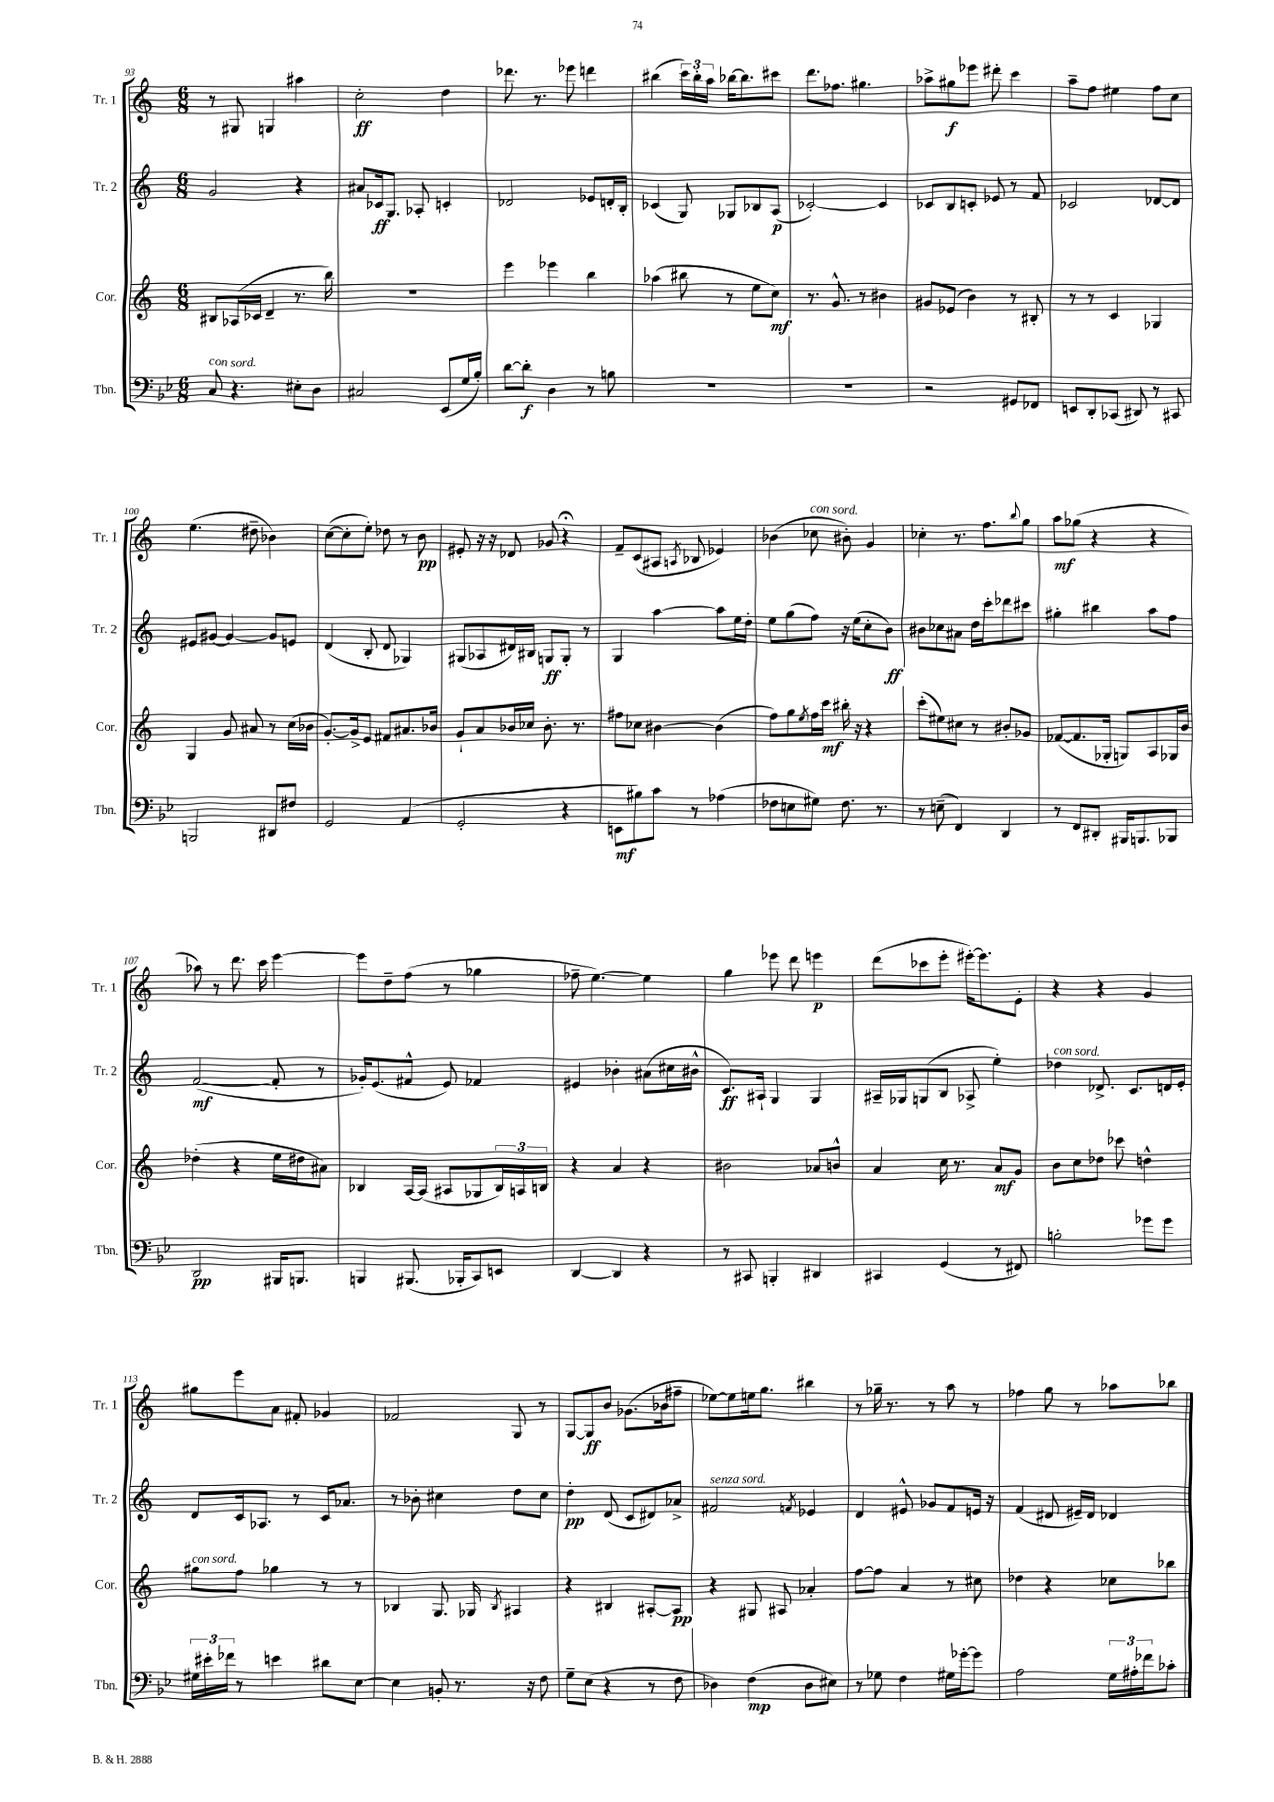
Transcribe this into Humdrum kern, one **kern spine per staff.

**kern	**kern	**kern	**kern
*staff4	*staff3	*staff2	*staff1
*clefF4	*clefG2	*clefG2	*clefG2
*k[b-e-]	*k[]	*k[]	*k[]
*M6/8	*M6/8	*M6/8	*M6/8
8C	8B#	2g	8r
4.r	(16A-	.	8G#
.	16c-	.	.
.	4d~	.	4G
8E#'	8.r	4r	4aa#
8D	.	.	.
.	16bb)	.	.
=	=	=	=
2C#	2.r	8a#	2cc'
.	.	16c-	.
.	.	8.G	.
.	.	8A-'	.
(8EE-	.	4c'	4dd
16G	.	.	.
16B-')	.	.	.
=	=	=	=
[8d	4eee	2d-	8.ddd-
8d']	.	.	.
.	.	.	8.r
4D	4eee-	.	.
.	.	.	8eee-
8r	4bb	8e-	4ddd
8B	.	16d'	.
.	.	16B'	.
=	=	=	=
2.r	(4aa-	(4c-	(4bb#
.	8bb#	8G)	24ccc)
.	.	.	24bb#'
.	.	.	24aa
.	8r	8G-	[16bb-
.	.	.	8.bb-]
.	8ee	8B-	.
.	8cc)	(8A	8ccc#
=	=	=	=
2.r	8.r	[2c-')	8.ddd
.	8.g^^	.	8.ff-
.	8r	.	4.gg#
.	4b#	4c-]	.
=	=	=	=
2r	8g#	8c-	8aa-^
.	(8e-	8B	8gg#
.	4b)	8c'	8eee-
.	.	8e-	8ddd#'
8GG#	8r	8r	4ccc
8FF-	8B#'	8f	.
=	=	=	=
8EE	8r	2c-	8aa~
8DD'	8r	.	8ff
(8CC-	4c	.	4ee#
8DD#)	.	.	.
8r	4G-	[8d-	8ff
8CC#	.	8d-]	8cc
=	=	=	=
2BBB	4G	8e#	(4.ee
.	.	[8g#	.
.	8g	4g#_	.
.	8a#	.	8dd#~
8DD#	8r	8g#]	4b-)
8F#	(16cc	8e	.
.	16b-	.	.
=	=	=	=
2GG	[8.g')	(4d	([8cc
.	.	.	8cc']
.	16g^]	.	.
.	8e	8B'	8ee')
.	8f#	8d	8dd-
(4AA	8.a#	4G-)	8r
.	.	.	8b
.	16b-	.	.
=	=	=	=
2GG'	8g`	(8G#	8e#'
.	8a	8A-	16r
.	.	.	16r
.	16b-	16d#)	8d-
.	16cc-	16B#	.
.	8.b-'	8G	8g-
4r	.	8G'	4r;
.	8.r	.	.
.	.	8r	.
=	=	=	=
8EE	8ff#	4G	8f~
8B#)	8cc-	.	(8c
8c	[4b#	[4aa	8A#
.	.	.	8qA
8r	.	.	8B-
(4A-	(4b#]	8aa]	4e-)
.	.	16ee	.
.	.	16dd'	.
=	=	=	=
8F-	8ff)	8ee	(4b-
8E	8gg	(8gg	.
.	8qee	.	.
8G#)	16ff	8ff)	8cc-
.	16ccc	.	.
8.F-	16bb#'	16r	8b#')
.	16r	(16ee	.
.	4r	8cc'	4g
8.r	.	.	.
.	.	8b)	.
=	=	=	=
8r	(8ccc'	8b#	4cc-'
(8E~	8ee#)	8cc-	.
4FF)	8cc#	8a#	8.r
.	8r	16dd	.
.	.	16ccc'	8.ff
4DD	8b#'	8ddd-	.
.	.	.	8qqbb
.	8g-	8ccc#	8gg
=	=	=	=
8r	([8f-	4gg#'	8aa
8FF	8.f-]	.	(8gg-
8DD#'	.	4bb#	4r
.	16G-'	.	.
16BBB#	8G)	.	.
8.BBB	.	.	.
.	8A	8aa	4r
8BBB-	16G-	8ff	.
.	16b	.	.
=	=	=	=
2DD	(4dd-'	([2f	8aa-)
.	.	.	8r
.	4r	.	8.ddd
.	.	.	16ccc
16BBB#	16ee	8f']	[4eee
8.BBB	16dd#	.	.
.	8a#)	8r	.
=	=	=	=
4BBB	4B-	16g-')	8eee]
.	.	(8.e	.
.	.	.	8dd~
(8.BBB#	[16A	8f#^^	(8ff
.	(16A]	.	.
.	8A#	8e)	8r
16BBB-'	.	.	.
8CC)	8G-	4f-	4gg-
8EE	24B-)	.	.
.	24A	.	.
.	24B	.	.
=	=	=	=
[4DD	4r	4e#	8ff-~
.	.	.	[4.ee)
4DD]	4a	4b-'	.
4r	4r	(8a#	4ee]
.	.	16cc#	.
.	.	16b#^^	.
=	=	=	=
8r	2b#	8.c)	4gg
8CC#	.	.	.
.	.	16A#`	.
4BBB'	.	4G	8eee-
.	.	.	8ddd
4DD#	8a-	4G	4eee
.	8b^^	.	.
=	=	=	=
4CC#	4a	16A#~	(8ddd
.	.	16G-	.
.	.	(8G	8ccc-
(4GG	16cc	8B	8eee'
.	8.r	.	.
.	.	8A-^	[16eee#')
.	.	.	8.eee#]
8r	8a	4ee')	.
8FF#)	8g	.	8e'
=	=	=	=
2B'	8b	4dd-	4r
.	8cc	.	.
.	8dd-	8.d-^	4r
.	8ccc-	.	.
.	.	8.c	.
8g-	4dd^^	.	4g
8g-	.	16d	.
.	.	16e'	.
=	=	=	=
24G#	8gg#	8d	8gg#
24e#'	.	.	.
24f-	.	.	.
8r	8ff	16c	8eee
.	.	8.A-	.
4e	4gg-	.	8a
.	.	8r	8f#'
8d#	8r	16c	4g-
.	.	8.a-	.
[8E-	8r	.	.
=	=	=	=
4E-]	4B-	8r	2f-
.	.	8b-'	.
8BB'	8.G	4cc#	.
8.r	.	.	.
.	16G-	.	.
.	8qB-	.	.
.	4A#	8dd	8G
16r	.	.	.
8F	.	8cc#	8r
=	=	=	=
8G~	4r	4dd'	[8G
(8E-	.	.	8G]
4r	4B#	(8d	8b
.	.	8c	(8.g-
8r	[8A#'	8d#)	.
.	.	.	16b-
8F	8A#]	8a-^	8ff#~
=	=	=	=
4D-)	4r	2f#	[8ee-)
.	.	.	8ee-]
(4F	8G#	.	16ee
.	.	.	8.gg
.	8A#	.	.
.	.	8qf	.
8D-	4a-'	4e-	4bb#
8E#)	.	.	.
=	=	=	=
8r	[8ff	4d	8r
8G-	8ff]	.	16gg-~
.	.	.	8.r
4F	4a	8e#^^	.
.	.	8g-	8r
16G#	8r	8f	8aa
[16g-'	.	.	.
8g-]	8cc#	16e	8r
.	.	16r	.
=	=	=	=
2A	4dd-	(4f	4ff-
.	4r	8d#	8gg
.	.	16e#~)	8r
.	.	16d#	.
24G	8cc-	4d-	8aa-
24A#'	.	.	.
24f-	.	.	.
8c-'	8bb-	.	8bb-
==	==	==	==
*-	*-	*-	*-
